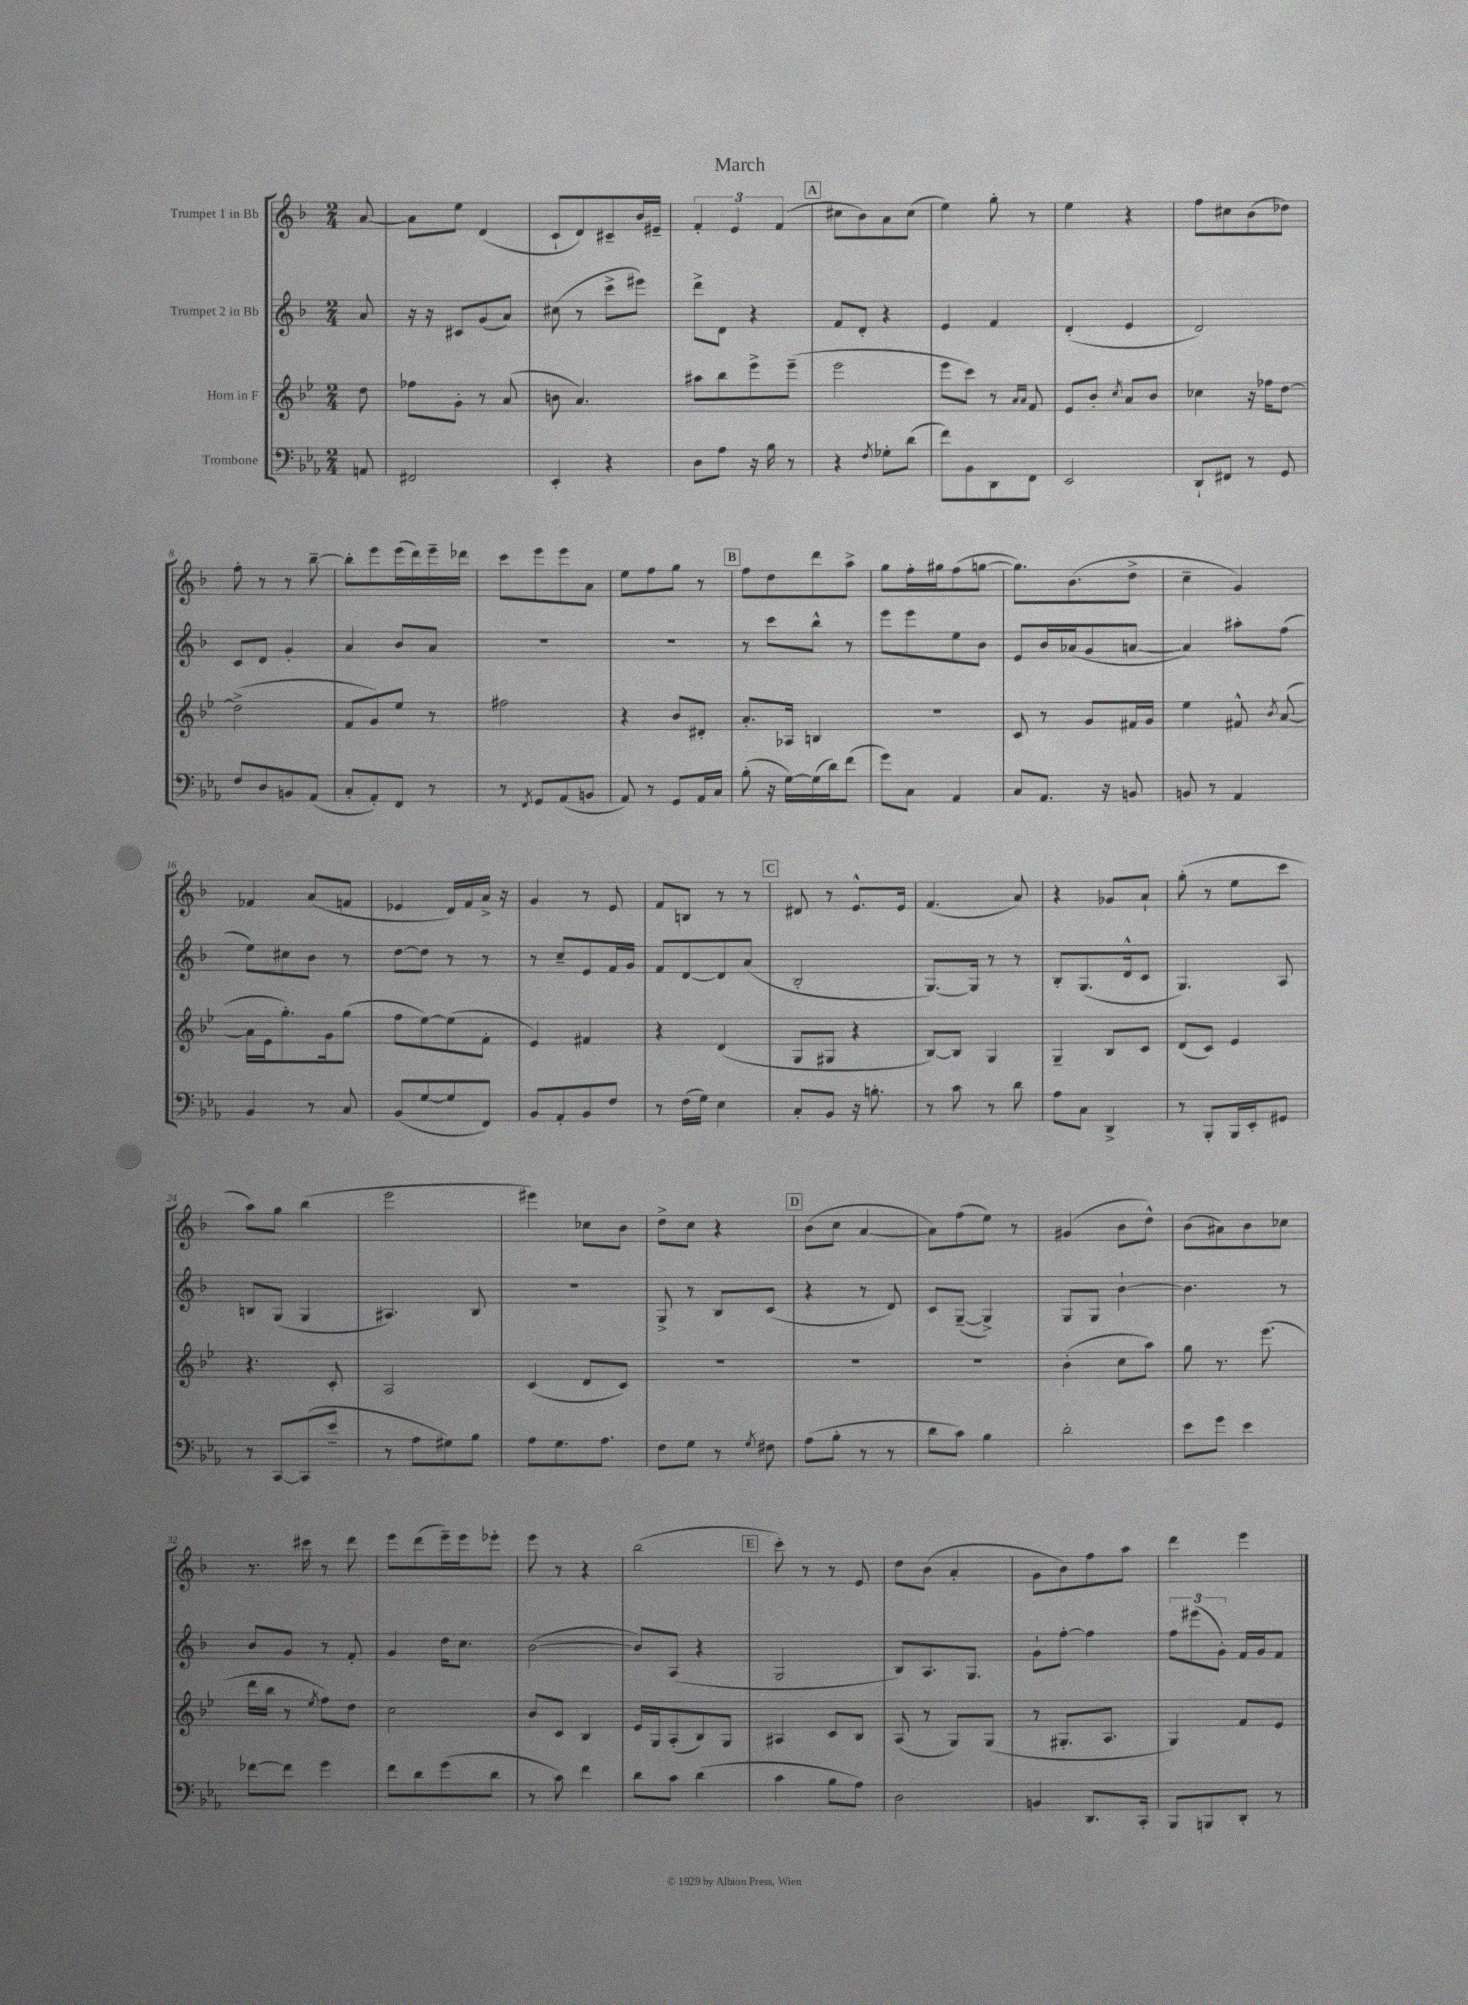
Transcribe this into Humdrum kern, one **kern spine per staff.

**kern	**kern	**kern	**kern
*staff4	*staff3	*staff2	*staff1
*clefF4	*clefG2	*clefG2	*clefG2
*k[b-e-a-]	*k[b-e-]	*k[b-]	*k[b-]
*M2/4	*M2/4	*M2/4	*M2/4
8AA	8dd	8a	[8a
=	=	=	=
2FF#	8ff-	16r	8a]
.	.	16r	.
.	8g'	8c#	8ee
.	8r	(8g	(4d
.	(8a	8a)	.
=	=	=	=
4EE-'	8b	(8cc#	8c`
.	4.a)	8r	8d)
4r	.	8ccc^	8c#~
.	.	8eee#)	16b-
.	.	.	16e#~
=	=	=	=
8D	8aa#	8ddd^	6f'
8A-	8bb-	8d	.
.	.	.	6e
16r	8eee-^	4r	.
16B-	.	.	.
.	.	.	(6f
8r	(8eee-~	.	.
=	=	=	=
4r	2eee-	8f	8cc#
.	.	8d'	8b-)
8qF	.	.	.
8G-'	.	4r	8a
(8d	.	.	(8cc#
=	=	=	=
8f)	8eee-	4e	4ee)
8BB-	8ccc)	.	.
8DD	8r	4f	8gg'
.	16qqa	.	.
.	16qqa	.	.
8FF	8f	.	8r
=	=	=	=
2EE-	8e-	(4d'	4ee
.	8b-'	.	.
.	8qcc	.	.
.	8a	4e	4r
.	8b-	.	.
=	=	=	=
8DD`	4cc-	2d)	8ff
8FF#	.	.	8cc#
8r	16r	.	(8b-
.	16ff-	.	.
8GG	[8dd	.	8dd-)
=	=	=	=
8F	(2dd^]	8c	8ff'
8D	.	8d	8r
8BB	.	4g'	8r
(8AA-	.	.	[8bb-~
=	=	=	=
8C'	8f	4a	8bb-']
8AA-')	8g)	.	8eee
8FF	8ee-	8b-	(16eee
.	.	.	16ddd)
8r	8r	8a	16eee~
.	.	.	16ddd-
=	=	=	=
8r	2ff#	2r	8ccc
8qFF	.	.	.
8GG	.	.	8eee
(8AA-	.	.	8eee
8BB	.	.	8a
=	=	=	=
8AA-)	4r	2r	8ee
8r	.	.	8ff
8GG	8b-	.	8gg
16AA-	8d#'	.	8r
16C	.	.	.
=	=	=	=
(8B-'	8.a'	8r	8ff
16r	.	8ccc	8dd
[16G)	16A-	.	.
(16G]	4B	8bb-^^	8ddd
16d)	.	.	.
(8f	.	8r	8aa^
=	=	=	=
8g)	2r	8eee	8gg
8C	.	8eee	16ff'
.	.	.	16gg#
4AA-	.	8ee	(8ff
.	.	8b-	[8gg
=	=	=	=
8C	8c	8e	8.gg])
8.AA-	8r	16b-	.
.	.	(16a-	(8.b-
.	8g	8g	.
16r	.	.	.
8BB	16f#	[8a	8dd^
.	16g	.	.
=	=	=	=
8BB	4ee-	4a])	4cc~
8r	.	.	.
4AA-	8f#^^	8aa#'	4g)
.	8qb-	.	.
.	([8a	(8ff	.
=	=	=	=
4BB-	16a]	8ee)	4f-
.	16e-	.	.
.	8.gg')	8cc#	.
8r	.	8b-	(8a
.	16g	.	.
8C	(8gg	8r	8f
=	=	=	=
(8BB-	8ff	[8dd	4e-
[8G	[8ee-)	8dd]	.
8G]	(8ee-]	8r	16d)
.	.	.	16f
8FF)	8f'	8r	16a^
.	.	.	16r
=	=	=	=
8BB-	4e-)	8r	4g
8AA-'	.	8cc~	.
8BB-	4f#	8e	8r
8F	.	16f	8e
.	.	16g	.
=	=	=	=
8r	4r	8f	8f
(16F	.	[8d	8B
16G)	.	.	.
4E-	(4d	8d]	8r
.	.	(8a	8r
=	=	=	=
8C'	8G	2B-'	8d#
8BB-	8G#	.	8r
16r	4r	.	8.e^^
8.B'	.	.	.
.	.	.	16e
=	=	=	=
8r	[8B-)	[8.G)	(4.f
8c	8B-]	.	.
.	.	16G]	.
8r	4G	8r	.
8d	.	8r	8a)
=	=	=	=
8A-	4G~	8B-'	4r
8C	.	(8.G	.
4DD^	8B-	.	8g-
.	.	16d^^	.
.	8c	8c	8a`
=	=	=	=
8r	(8d	4.G)	(8gg'
8BBB-'	8c)	.	8r
16BBB-	4e-	.	8ee
16EE-'	.	.	.
8GG#	.	8A	8ccc
=	=	=	=
8r	4.r	8B	8aa)
[8CC	.	(8G	8gg
(8CC]	.	4G	(4bb-
8e-~	8c'	.	.
=	=	=	=
8r	2A	4.A#)	2eee
8A-	.	.	.
8G#)	.	.	.
8B-	.	8B-	.
=	=	=	=
8A-	(4c	2r	4eee#)
8.G	.	.	.
.	8d	.	8cc-
8.A-	.	.	.
.	8c)	.	8b-
=	=	=	=
8F	2r	8G^	8dd^
8G	.	8r	8cc
8r	.	8B-	4r
8qG	.	.	.
8F#	.	(8c	.
=	=	=	=
(8A-	2r	4r	(8b-
8B-'	.	.	8cc
8r	.	8r	[4a
8r	.	8d)	.
=	=	=	=
8d	2r	8c	8a])
8c)	.	([8G~	(8ff
4B-	.	4G^])	8ee)
.	.	.	8r
=	=	=	=
2d'	(4b-'	8G	(4g#
.	.	8G	.
.	8cc	[4b-`	8b-
.	8aa)	.	8dd^^)
=	=	=	=
8e-	8gg	4.b-]	(8b-
8g	8.r	.	8a#)
4e-	.	.	8b-
.	(8.eee-	.	.
.	.	8r	8cc-
=	=	=	=
[8f-	16ddd	8b-	8.r
.	16bb-	.	.
8f-]	8r	8g	.
.	.	.	16ccc#
.	8qee-	.	.
4g	8ff)	8r	8r
.	8dd	8f'	8ddd
=	=	=	=
8f	2cc	4g	8eee
8d	.	.	(8ddd
(8g	.	16dd	16eee~)
.	.	8.cc	16eee
8d	.	.	8eee-'
=	=	=	=
8r	8b-	([2b-	8eee
8c)	8c	.	8r
4f	4B-	.	4r
=	=	=	=
8d	16e-	8b-])	(2bb-
.	16G	.	.
8c	(8A'	(8A	.
(4d	8B-)	4r	.
.	8G	.	.
=	=	=	=
4c	4A#	2G	8ccc')
.	.	.	8r
8B-	8c	.	8r
8A-)	8B-	.	8e
=	=	=	=
2D	(8A	8B-)	8dd
.	8r	8.A	(8b-
.	8G)	.	4a'
.	.	8.G	.
.	(8G	.	.
=	=	=	=
4BB	8r	8g`	8g
.	8.G#'	[8ff'	8b-)
8.DD	.	4ff]	8ff
.	8.A	.	.
.	.	.	8aa
16CC'	.	.	.
=	=	=	=
8BBB-	4G)	12ff	4ddd
.	.	(12eee#	.
8BBB	.	.	.
.	.	12g')	.
8DD'	8f	16f	4eee
.	.	16g	.
8r	8e-	8f	.
==	==	==	==
*-	*-	*-	*-
